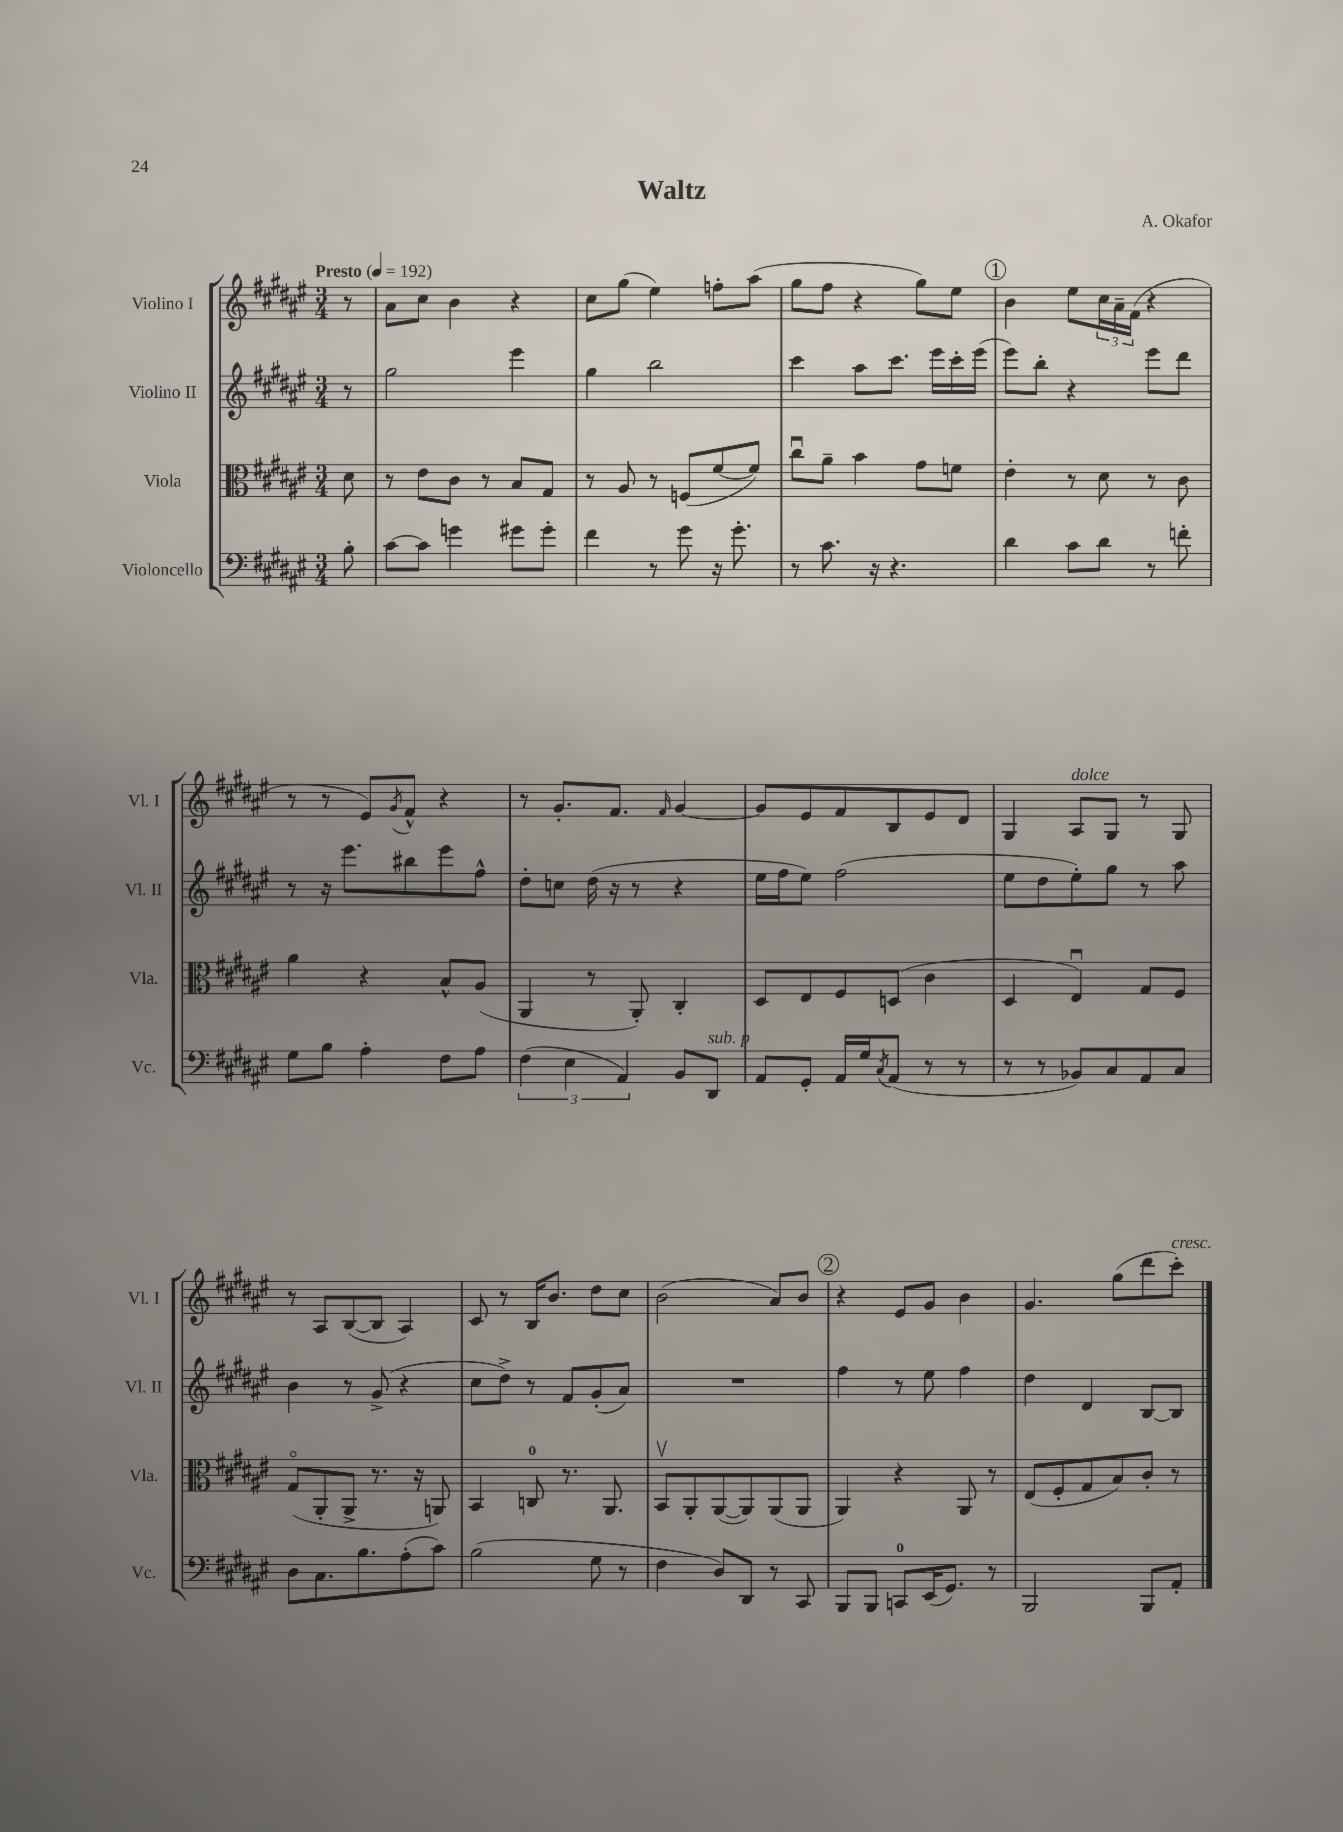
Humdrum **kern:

**kern	**kern	**kern	**kern
*staff4	*staff3	*staff2	*staff1
*clefF4	*clefC3	*clefG2	*clefG2
*k[f#c#g#d#a#e#]	*k[f#c#g#d#a#e#]	*k[f#c#g#d#a#e#]	*k[f#c#g#d#a#e#]
*M3/4	*M3/4	*M3/4	*M3/4
*MM192	*MM192	*MM192	*MM192
8B'	8d#	8r	8r
=	=	=	=
[8c#	8r	2gg#	8a#
8c#]	8e#	.	8cc#
4g	8c#	.	4b
.	8r	.	.
8g#	8B	4eee#	4r
8g#'	8G#	.	.
=	=	=	=
4f#	8r	4gg#	8cc#
.	8A#	.	(8gg#
8r	8r	2bb	4ee#)
8g#	(8F	.	.
16r	[8f#	.	8ff'
8.g#'	.	.	.
.	8f#])	.	(8aa#
=	=	=	=
8r	8cc#u	4ccc#	8gg#
8.c#	8a#~	.	8ff#
.	4b	8aa#	4r
16r	.	.	.
4.r	.	8.ccc#	.
.	8g#	.	8gg#)
.	.	16eee#	.
.	8f	16ccc#'	8ee#
.	.	(16eee#	.
=	=	=	=
4d#	4e#'	8eee#)	4b
.	.	8bb'	.
8c#	8r	4r	8ee#
8d#	8d#	.	24cc#
.	.	.	24a#~
.	.	.	(24f#
8r	8r	8eee#	4r
8f'	8c#	8ddd#	.
=	=	=	=
8G#	4a#	8r	8r
8B	.	16r	8r
.	.	8.eee#	.
4A#'	4r	.	8e#)
.	.	.	8qg#
.	.	8bb#	8f#^^
8F#	8B^^	8eee#	4r
8A#	(8A#	8ff#^^	.
=	=	=	=
(6F#	4AA#	8dd#'	8r
.	.	8cc	8.g#'
6E#	.	.	.
.	8r	(16dd#	.
.	.	16r	8.f#
6AA#)	.	.	.
.	8AA#')	8r	.
.	.	.	16qqf#
8BB	4C#'	4r	[4g#
8DD#	.	.	.
=	=	=	=
8AA#	8D#	16ee#	8g#]
.	.	16ff#	.
8GG#'	8E#	8ee#)	8e#
16AA#	8F#	(2ff#	8f#
16G#	.	.	.
8qC#	.	.	.
(8AA#	(8D	.	8B
8r	4c#	.	8e#
8r	.	.	8d#
=	=	=	=
8r	4D#	8ee#	4G#
8r	.	8dd#	.
8BB-)	4E#u)	8ee#')	8A#
8C#	.	8gg#	8G#
8AA#	8G#	8r	8r
8C#	8F#	8aa#	8G#
=	=	=	=
8D#	(8G#o	4b	8r
8.C#	8AA#'	.	8A#
.	8AA#^	8r	([8B
8.B	.	.	.
.	8.r	(8g#^	8B]
(8A#'	.	4r	4A#)
.	16r	.	.
8c#)	8AA)	.	.
=	=	=	=
(2B	4BB	8cc#	8c#
.	.	8dd#^)	8r
.	8C	8r	16B
.	.	.	8.b
.	8.r	8f#	.
8G#	.	(8g#'	8dd#
.	8.AA#	.	.
8r	.	8a#)	8cc#
=	=	=	=
4F#	8BBv	2.r	(2b
.	8AA#'	.	.
8D#)	([8AA#	.	.
8DD#	8AA#])	.	.
8r	(8AA#	.	8a#)
8CC#	8AA#	.	8b
=	=	=	=
8BBB	4AA#)	4ff#	4r
8BBB	.	.	.
8CC	4r	8r	8e#
(16EE#	.	8ee#	8g#
8.GG#)	.	.	.
.	8AA#	4ff#	4b
8r	8r	.	.
=	=	=	=
2BBB	(8E#	4dd#	4.g#
.	8F#'	.	.
.	8G#	4d#	.
.	8B)	.	(8gg#
8BBB	8c#'	[8B	8ddd#
8AA#'	8r	8B]	8ccc#')
==	==	==	==
*-	*-	*-	*-
